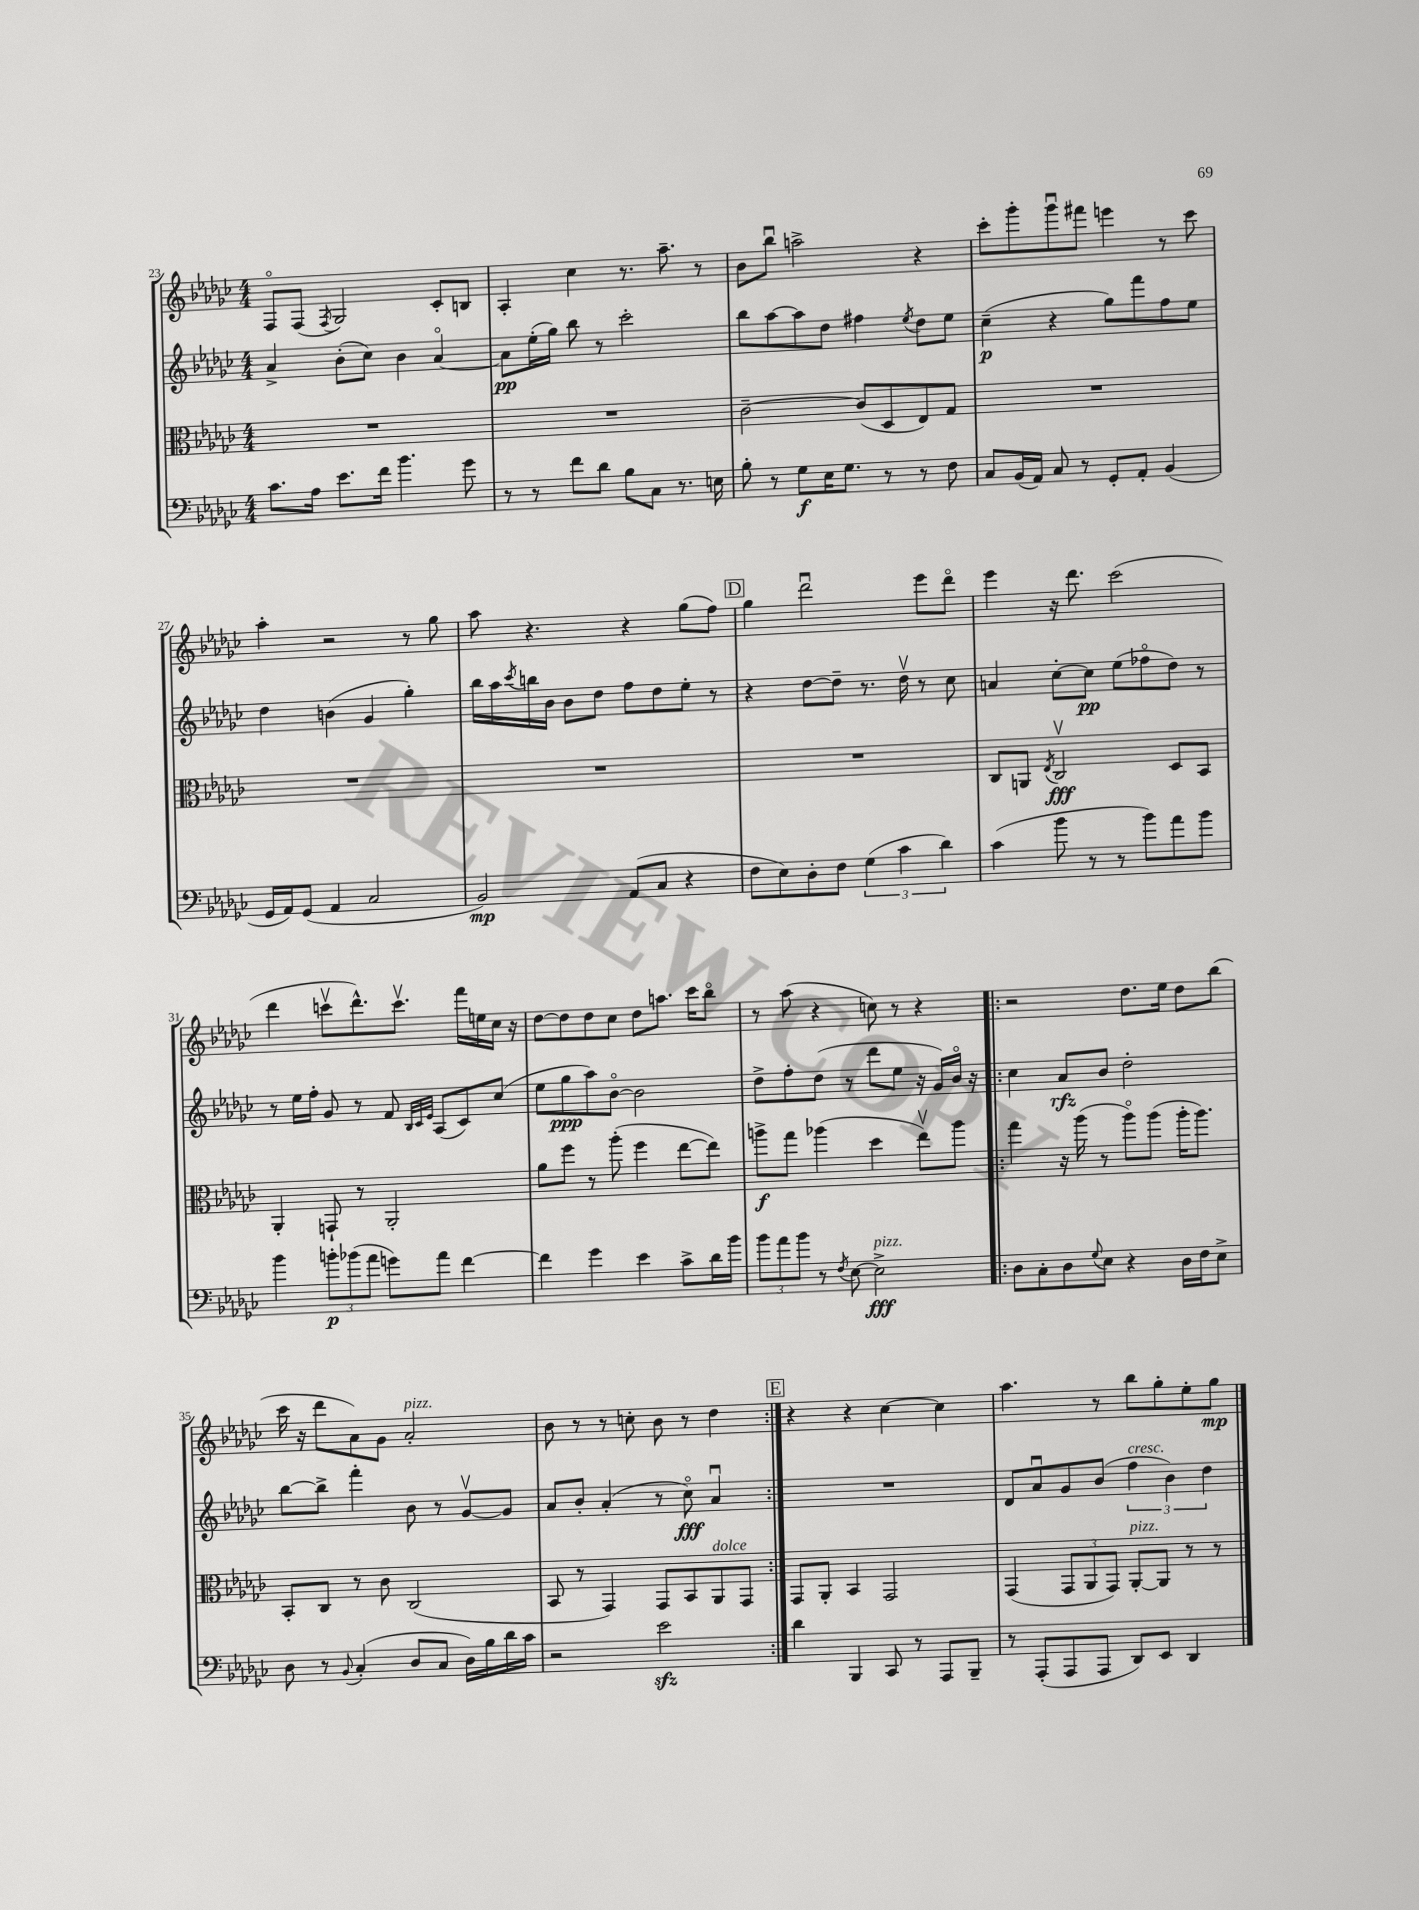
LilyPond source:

<<
\new StaffGroup <<
\new Staff = "s0" {
    \clef treble \key ges \major \numericTimeSignature \time 4/4
    f8\flageolet f8( \acciaccatura { f8 } ges2) ces'8-. b8 |
    aes4-. ces''4 r8. aes''8.-- r8 |
    bes'8 bes''8\downbow a''2-> r4 |
    ces'''8-. ges'''8-. ges'''8\downbow fis'''8 e'''4 r8 ces'''8 |
    aes''4-. r2 r8 ges''8 |
    aes''8 r4. r4 ges''8( f''8) |
    \mark \markup { \box "D" } ges''4 des'''2\downbow ees'''8 des'''8\flageolet |
    ees'''4 r16 des'''8. ces'''2( |
    des'''4 c'''8\upbow des'''8.-^) c'''8.\upbow f'''16 e''16 ces''16 r16 |
    des''8~ des''8 des''8 ces''8 des''8 a''8. ces'''16 bes''8\flageolet |
    r8 aes''8( r4 c''8) r8 r4 |
    \repeat volta 2 { r2 des''8. ees''16 des''8 bes''8( |
    ces'''16 r16 des'''8 aes'8) ges'8 aes'2-.^\markup { \italic "pizz." } |
    bes'8 r8 r8 c''8-. bes'8 r8 des''4 | }
    \mark \markup { \box "E" } r4 r4 ces''4~ ces''4 |
    aes''4. r8 bes''8 ges''8-. ees''8-. ges''8\mp \bar "|." |
}
\new Staff = "s1" {
    \clef treble \key ges \major \numericTimeSignature \time 4/4
    aes'4-> bes'8-.( ces''8) bes'4 aes'4~\flageolet |
    aes'8\pp ees''16-.( ges''16) bes''8 r8 ces'''2-. |
    bes''8 aes''8~ aes''8 des''8 fis''4 \acciaccatura { ees''8 } des''8 ees''8 |
    ces''4--\p( r4 ges''8) f'''8 f''8 ees''8 |
    des''4 b'4( ges'4 ges''4-.) |
    bes''16 aes''16 \acciaccatura { ces'''8 } b''16 bes'16 bes'8 des''8 f''8 des''8 ees''8-. r8 |
    \mark \markup { \box "D" } r4 des''8~ des''8-- r8. des''16\upbow r8 ces''8 |
    a'4 ces''8~-. ces''8\pp ees''8( fes''8\flageolet des''8) r8 |
    r8 ees''16 f''16-. ges'8 r8 f'8 \grace { bes32 ces'32 ees'32 } aes8( ces'8) ces''8( |
    ees''8 ges''8\ppp aes''8) bes'8~\flageolet bes'2 |
    des''8-> f''8-. des''8( r8 des'''8 ees''8 r16 ges'16) bes'16\flageolet r16 |
    \repeat volta 2 { ces''4 aes'8\rfz bes'8 des''2-. |
    bes''8~ bes''8-> f'''4-. bes'8 r8 ges'8~\upbow ges'8 |
    aes'8 bes'8-. aes'4-.( r8 ces''8\flageolet\fff) aes'4\downbow | }
    \mark \markup { \box "E" } R1 |
    des'8 aes'8\downbow ges'8 bes'8( \tuplet 3/2 { f''4^\markup { \italic "cresc." } bes'4) des''4 } \bar "|." |
}
\new Staff = "s2" {
    \clef alto \key ges \major \numericTimeSignature \time 4/4
    R1 |
    R1 |
    ces'2~-- ces'8( des8 ees8) ges8 |
    R1 |
    R1 |
    R1 |
    \mark \markup { \box "D" } R1 |
    ces8 a,8 \acciaccatura { ees8 } ces2\upbow\fff des8 bes,8 |
    aes,4-. g,8-! r8 aes,2-. |
    aes'8 f''8 r8 aes''8-.( f''4 ees''8~ ees''8) |
    a''8->\f ges''8 aes''4( des''4 ees''8\upbow) aes''8 |
    \repeat volta 2 { ges''4 r16 aes''16( r8 aes''8\flageolet) aes''8( aes''16-. aes''8.) |
    bes,8-. ces8 r8 ces'8 ces2( |
    bes,8 r8 ges,4) ges,8 bes,8 aes,8^\markup { \italic "dolce" } ges,8 | }
    \mark \markup { \box "E" } ges,8 aes,8-. bes,4 ges,2 |
    ges,4( \tuplet 3/2 { ges,8 aes,8 ges,8) } aes,8~-.^\markup { \italic "pizz." } aes,8 r8 r8 \bar "|." |
}
\new Staff = "s3" {
    \clef bass \key ges \major \numericTimeSignature \time 4/4
    ces'8. aes16 ees'8. f'16 bes'4. ges'8 |
    r8 r8 f'8 des'8 bes8 ces8 r8. e16 |
    bes8-. r8 ges8\f ees16 ges8. r8 r8 f8 |
    ces8 bes,16( aes,16) ces8 r8 ges,8-. aes,8-. bes,4( |
    ges,16 aes,16) ges,8( aes,4 ces2 |
    bes,2\mp) aes,8( ces8 r4 |
    \mark \markup { \box "D" } f8 ees8) des8-. f8 \tuplet 3/2 { ges4( ces'4 des'4) } |
    ces'4( bes'8 r8 r8 bes'8) aes'8 bes'8 |
    bes'4 \tuplet 3/2 { b'8-.\p bes'8( aes'8 } g'8) aes'8 f'4~ |
    f'4 ges'4 ees'4 ces'8-> des'16 bes'16 |
    \tuplet 3/2 { bes'8 aes'8 bes'8 } r8 \acciaccatura { f8 } ees8~ ees2->\fff^\markup { \italic "pizz." } |
    \repeat volta 2 { des8 ces8-. des8 \appoggiatura { ges8 } ees8 r4 des16 f16 ees8-> |
    des8 r8 \appoggiatura { bes,8 } ces4-.( des8 ces8 des16) bes16 des'16 ces'16 |
    r2 ees'2\sfz | }
    \mark \markup { \box "E" } des'4 bes,,4 ces,8 r8 aes,,8 bes,,8-- |
    r8 aes,,8-.( aes,,8 aes,,8 des,8) ees,8 des,4 \bar "|." |
}
>>
>>
\layout { \context { \Score currentBarNumber = #23 } }
